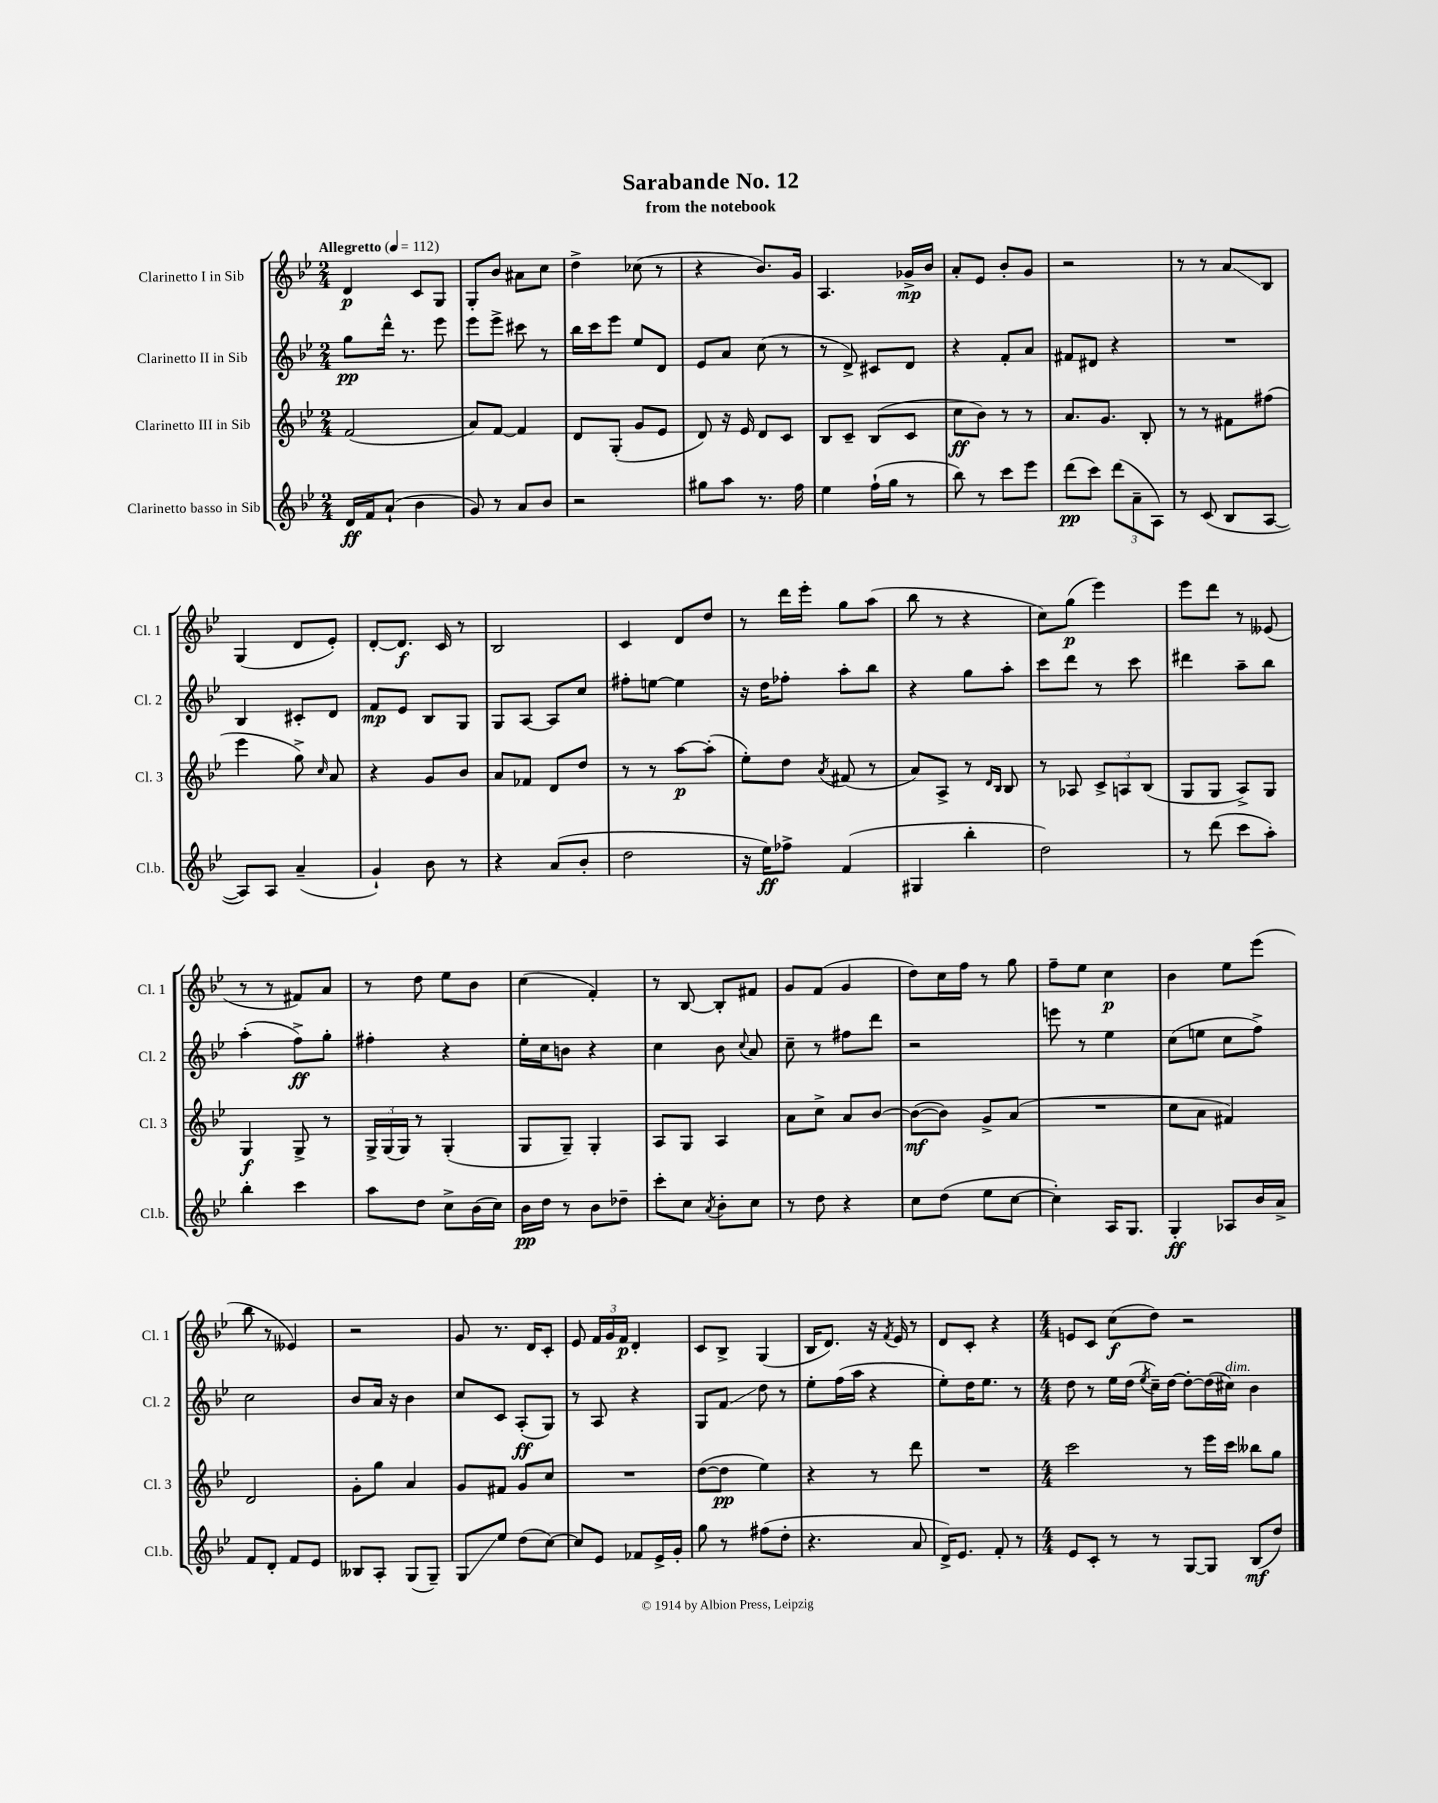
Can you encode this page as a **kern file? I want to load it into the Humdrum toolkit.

**kern	**kern	**kern	**kern
*staff4	*staff3	*staff2	*staff1
*clefG2	*clefG2	*clefG2	*clefG2
*k[b-e-]	*k[b-e-]	*k[b-e-]	*k[b-e-]
*M2/4	*M2/4	*M2/4	*M2/4
*MM112	*MM112	*MM112	*MM112
16d/LL	(2f/	8gg\L	4d/
16f/J	.	.	.
(8a`/J	.	16ddd^^\Jk	.
.	.	8.r	.
4b-\	.	.	8c/L
.	.	8eee-\	8G/J
=	=	=	=
8g/)	8a/L)	8eee-\L	8G'/L
8r	[8f/J	8eee-^\J	8b-/J
8a/L	4f/]	8ccc#\	8a#\L
8b-/J	.	8r	8cc\J
=	=	=	=
2r	8d/L	16bb-\LL	4dd^\
.	.	16ccc\J	.
.	(8G'/J	8eee-\J	.
.	8g/L	8ee-/L	(8cc-\
.	8e-/J	8d/J	8r
=	=	=	=
8gg#\L	8d/)	8e-/L	4r
8aa\J	16r	8a/J	.
.	16e-/	.	.
8.r	8d/L	(8cc\	8.b-/L)
.	8c/J	8r	.
16ff\	.	.	16g/Jk
=	=	=	=
4ee-\	8B-/L	8r	4.A/
.	8c~/J	8d^/)	.
(16ff`\LL	(8B-/L	8c#/L	.
16gg\JJ	.	.	.
8r	8c/J	8d/J	16g-^/LL
.	.	.	16b-/JJ
=	=	=	=
8bb-\)	8cc\L	4r	8a'/L
8r	8b-\J)	.	8e-/J
8ccc\L	8r	8f'/L	8b-'/L
8eee-\J	8r	8a/J	8g/J
=	=	=	=
(8ddd\L	8.a/L	8f#/L	2r
8ccc\J)	.	8d#/J	.
.	8.g/J	.	.
(12ddd\L	.	4r	.
12a~\	.	.	.
.	8B-'/	.	.
12A\J)	.	.	.
=	=	=	=
8r	8r	2r	8r
(8c/	8r	.	8r
8B-/L	8f#\L	.	8a/L
[8A/J	(8ff#\J	.	8B-/J
=	=	=	=
8A/]L)	4eee-\	4B-/	(4G/
8A/J	.	.	.
(4a~/	8gg^\)	8c#'/L	8d/L
.	16qqcc/	.	.
.	8a/	8d/J	8e-'/J)
=	=	=	=
4g`/)	4r	8f/L	[8d'/L
.	.	8e-/J	8.d/]J
8b-\	8g/L	8B-/L	.
.	.	.	16c/
8r	8b-/J	8G/J	8r
=	=	=	=
4r	8a/L	8G/L	2B-/
.	8f-/J	[8A/J	.
(8a/L	8d/L	8A/]L	.
8b-'/J	8dd/J	8cc/J	.
=	=	=	=
2dd\	8r	8ff#'\L	4c/
.	8r	[8ee\J	.
.	[8aa\L	4ee\]	8d/L
.	(8aa'\]J	.	8dd/J
=	=	=	=
16r	8ee-'\L)	16r	8r
16ee-\LK)	.	16dd\LK	.
8ff-^\J	8dd\J	8ff-'\J	16ddd\LL
.	.	.	16eee-'\JJ
.	8qa/	.	.
(4f/	(8f#/	8aa'\L	8gg\L
.	8r	8bb-\J	(8aa\J
=	=	=	=
4G#/	8a/L)	4r	8bb-\
.	8A^/J	.	8r
4bb-'\	8r	8gg\L	4r
.	16qqd/LL	.	.
.	16qqB-/JJ	.	.
.	8B-/	8aa'\J	.
=	=	=	=
2dd\)	8r	8ccc\L	8cc\L)
.	8A-/	8ddd\J	(8gg\J
.	12c^/L	8r	4eee-\)
.	12A/	.	.
.	.	8ccc\	.
.	(12B-/J	.	.
=	=	=	=
8r	8G/L	4ddd#\	8eee-\L
(8ddd\	8G/J	.	8ddd\J
8ccc\L	8A^/L)	8aa~\L	8r
8aa'\J)	8G/J	8bb-\J	(8e--/
=	=	=	=
4bb-'\	4G/	(4aa'\	8r
.	.	.	8r
4ccc\	8G^/	8ff^\L)	8f#/L)
.	8r	8gg'\J	8a/J
=	=	=	=
8aa\L	24G^/LL	4ff#'\	8r
.	(24G/	.	.
.	24G/JJ)	.	.
8dd\J	8r	.	8dd\
8cc^\L	(4G'/	4r	8ee-\L
(16b-\L	.	.	8b-\J
16cc\JJ)	.	.	.
=	=	=	=
16b-\LL	8G/L	16ee-'\LL	(4cc\
16dd\JJ	.	16cc\J	.
8r	8G~/J)	8b\J	.
8b-\L	4G'/	4r	4f'/)
8dd-~\J	.	.	.
=	=	=	=
8ccc'\L	8A/L	4cc\	8r
8cc\J	8G/J	.	[8B-/
8qa/	.	.	.
8b-'\L	4A/	8b-\	8B-'/]L
.	.	8qqcc/	.
8cc\J	.	8a/	8f#/J
=	=	=	=
8r	8a\L	8cc~\	8g/L
8dd\	8cc^\J	8r	(8f/J
4r	8a/L	8ff#\L	4g/
.	[8b-/J	8ddd\J	.
=	=	=	=
8cc\L	(8b-\_L	2r	8dd\L)
(8dd\J	8b-\]J)	.	16cc\L
.	.	.	16ff\JJ
8ee-\L	8g^/L	.	8r
[8cc\J	(8a/J	.	8gg\
=	=	=	=
4cc'\])	2r	8eee\	8ff~\L
.	.	8r	8ee-\J
16A/LK	.	4ee-\	4cc\
8.G/J	.	.	.
=	=	=	=
4G'/	8cc\L	(8cc\L	4b-\
.	8a\J	8ee\J	.
8A-/L	4f#/)	8cc\L	8ee-\L
16b-/L	.	8ff^\J)	(8eee-\J
16a^/JJ	.	.	.
=	=	=	=
8f/L	2d/	2cc\	8bb-\
8d'/J	.	.	8r
8f/L	.	.	4e--/)
8e-/J	.	.	.
=	=	=	=
8B--/L	8g'\L	8b-/L	2r
8A'/J	8gg\J	16a/Jk	.
.	.	16r	.
(8G/L	4a/	4b-\	.
8G~/J)	.	.	.
=	=	=	=
8G/L	8g/L	8cc/L	8g/
8ee-/J	8f#/J	8c/J	8.r
(8dd\L	8g/L	(8A'/L	.
.	.	.	16d/LK
[8cc\J)	8cc/J	8G/J)	8c'/J
=	=	=	=
8cc/]L	2r	8r	8e-/
8e-/J	.	8A/	24f/LL
.	.	.	24g/
.	.	.	24f/JJ
8f-/L	.	4r	4d'/
16e-^/L	.	.	.
16g'/JJ	.	.	.
=	=	=	=
8gg\	([8dd\L	8G/L	8c/L
8r	8dd\]J	8f/J	8B-^/J
(8ff#\L	4ee-\)	8dd\	(4G/
8dd'\J	.	8r	.
=	=	=	=
4.r	4r	8ee-'\L	16B-/LK
.	.	.	8.d/J)
.	.	(16ff\L	.
.	.	16aa\JJ	.
.	8r	4r	16r
.	.	.	8qf/
.	.	.	16e-/
8a/	8ddd\	.	8r
=	=	=	=
16d^/LK)	2r	8ee-'\L)	8d/L
8.e-/J	.	.	.
.	.	16dd\K	8c'/J
.	.	8.ee-\J	.
8f'/	.	.	4r
8r	.	8r	.
=	=	=	=
*M4/4	*M4/4	*M4/4	*M4/4
8e-/L	2ccc\	8dd\	8e/L
8c'/J	.	8r	8c/J
8r	.	16ee-\LL	(8cc\L
.	.	(16dd\JJ	.
.	.	8qee-/	.
8r	.	16cc~\LL)	8dd\J)
.	.	[16dd\JJ	.
[8G/L	8r	8dd'\_L	2r
8G/]J	16eee-\LL	(16dd\]L	.
.	16ccc\JJ	16cc#\JJ)	.
(8B-/L	8bb--\L	4b-\	.
8dd/J)	8gg\J	.	.
==	==	==	==
*-	*-	*-	*-
